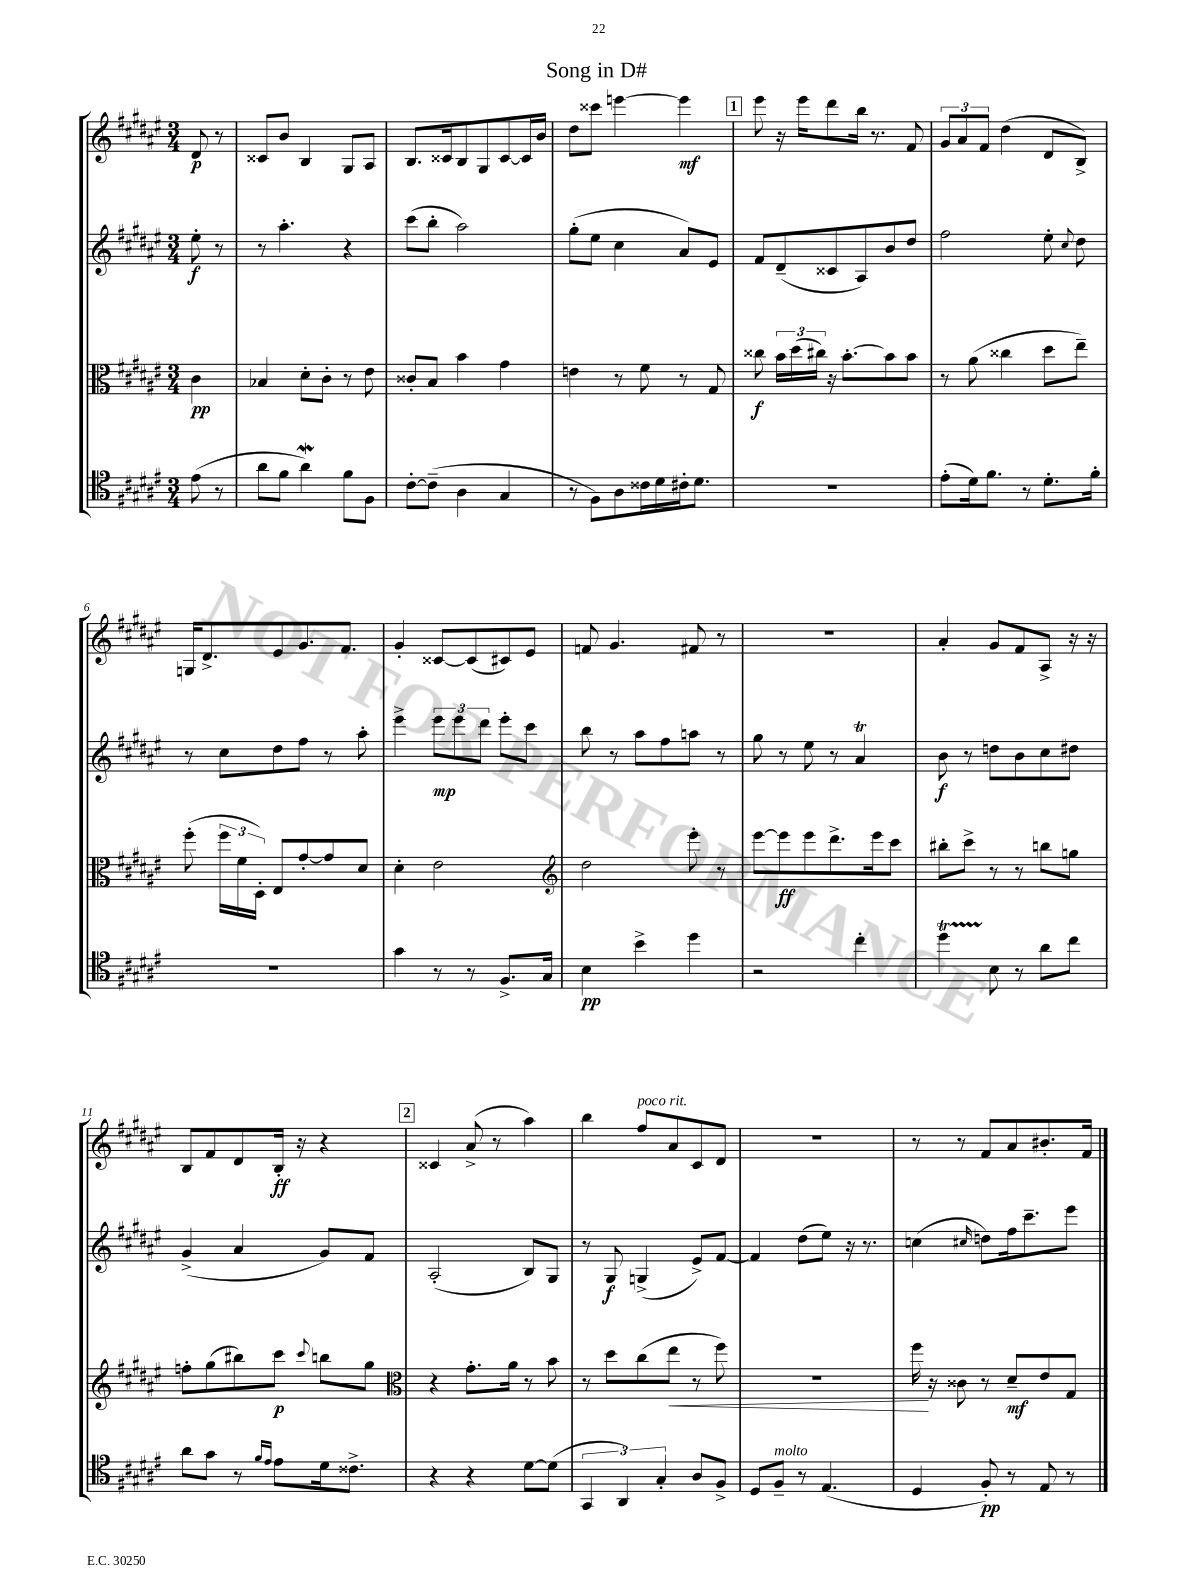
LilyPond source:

\header { title = "Song in D#" }
<<
\new StaffGroup <<
\new Staff = "s0" {
    \clef treble \key fis \major \numericTimeSignature \time 3/4 \partial 4
    \autoBeamOff dis'8\p r8 |
    cisis'8[ b'8] b4 gis8[ ais8] |
    b8.[ cisis'16 b8 gis8 cisis'8~ cisis'16 b'16] |
    dis''8[ cisis'''8] e'''4~ e'''4\mf |
    \mark \markup { \box "1" } eis'''8 r16 eis'''16[ dis'''8 b''16] r8. fis'8 |
    \tuplet 3/2 { gis'8[ ais'8 fis'8] } dis''4( dis'8[ b8]->) |
    g16[ dis'8.-> eis'8 gis'8. fis'8.] |
    gis'4-. cisis'8[~ cisis'8( cis'8) eis'8] |
    f'8 gis'4. fis'8 r8 |
    R2. |
    ais'4-. gis'8[ fis'8 ais8]-> r16 r16 |
    b8[ fis'8 dis'8 b16]-.\ff r16 r4 |
    \mark \markup { \box "2" } cisis'4 ais'8->( r8 ais''4) |
    b''4 fis''8[^\markup { \italic "poco rit." } ais'8 cis'8 dis'8] |
    R2. |
    r8 r8 fis'8[ ais'8 bis'8.-. fis'16] \bar "|." |
}
\new Staff = "s1" {
    \clef treble \key fis \major \numericTimeSignature \time 3/4 \partial 4
    \autoBeamOff eis''8-.\f r8 |
    r8 ais''4.-. r4 |
    cis'''8[( b''8]-. ais''2) |
    gis''8[-.( eis''8] cis''4 ais'8[) eis'8] |
    \mark \markup { \box "1" } fis'8[ dis'8--( cisis'8 ais8) b'8 dis''8] |
    fis''2 eis''8-. \appoggiatura { cis''8 } dis''8 |
    r8 cis''8[ dis''8 fis''8] r8 ais''8-. |
    eis'''4-> \tuplet 3/2 { eis'''8[\mp eis'''8 dis'''8] } eis'''8[-. cis'''8] |
    b''8 r8 ais''8[ fis''8 a''8] r8 |
    gis''8 r8 eis''8 r8 ais'4\trill |
    b'8\f r8 d''8[ b'8 cis''8 dis''8] |
    gis'4->( ais'4 gis'8[) fis'8] |
    \mark \markup { \box "2" } ais2-.( b8[) gis8] |
    r8 gis8\f g4->( eis'8[->) fis'8]~ |
    fis'4 dis''8[( eis''8]) r16 r8. |
    c''4( \grace { cis''16 } d''8[) fis''16 cis'''8.-- eis'''8] \bar "|." |
}
\new Staff = "s2" {
    \clef alto \key fis \major \numericTimeSignature \time 3/4 \partial 4
    \autoBeamOff cis'4\pp |
    bes4 dis'8[-. cis'8]-. r8 eis'8 |
    cisis'8[-. b8] b'4 gis'4 |
    e'4 r8 fis'8 r8 gis8 |
    \mark \markup { \box "1" } cisis''8\f \tuplet 3/2 { b'16[ dis''16( cis''16]) } r16 b'8.[~-. b'8 b'8] |
    r8 ais'8( cisis''4 dis''8[ eis''8]--) |
    fis''8-.( \tuplet 3/2 { fis''16[ fis'16 dis16]-.) } eis8[ gis'8~-. gis'8 dis'8] |
    dis'4-. eis'2 |
    \clef treble dis''2 eis'''8-. r8 |
    eis'''8[~ eis'''8\ff eis'''8 dis'''8.-> eis'''16 cis'''8] |
    bis''8[-. cis'''8]-> r8 r8 b''8[ g''8] |
    f''8[-. gis''8( bis''8) cis'''8]\p \appoggiatura { cis'''8 } b''8[ gis''8] |
    \mark \markup { \box "2" } \clef alto r4 gis'8.[-. ais'16] r8 b'8 |
    r8 dis''8[ cis''8( eis''8]\< r8 fis''8) |
    R2. |
    fis''16\! r16 cisis'8 r8 dis'8[--\mf eis'8 gis8] \bar "|." |
}
\new Staff = "s3" {
    \clef tenor \key fis \major \numericTimeSignature \time 3/4 \partial 4
    \autoBeamOff eis'8( r8 |
    ais'8[ fis'8] ais'4\mordent) fis'8[ fis8] |
    cis'8[~-. cis'8]--( ais4 gis4 |
    r8 fis8[) ais8 cisis'16 dis'16 cis'16-. dis'8.] |
    \mark \markup { \box "1" } R2. |
    eis'8[-.( dis'16) fis'8.] r8 dis'8.[-. fis'16]-. |
    R2. |
    gis'4 r8 r8 fis8.[-> gis16] |
    b4\pp b'4-> dis''4 |
    r2 cis''4-. |
    dis''4\startTrillSpan b8\stopTrillSpan r8 ais'8[ cis''8] |
    ais'8[ gis'8] r8 \grace { fis'16[ eis'16] } eis'8[ dis'16 cisis'8.]-> |
    \mark \markup { \box "2" } r4 r4 dis'8[~ dis'8]( |
    \tuplet 3/2 { gis,4 ais,4) gis4-. } ais8[ fis8]-> |
    dis8[ fis8]--^\markup { \italic "molto" } r8 eis4.( |
    dis4 fis8-.\pp) r8 eis8 r8 \bar "|." |
}
>>
>>
